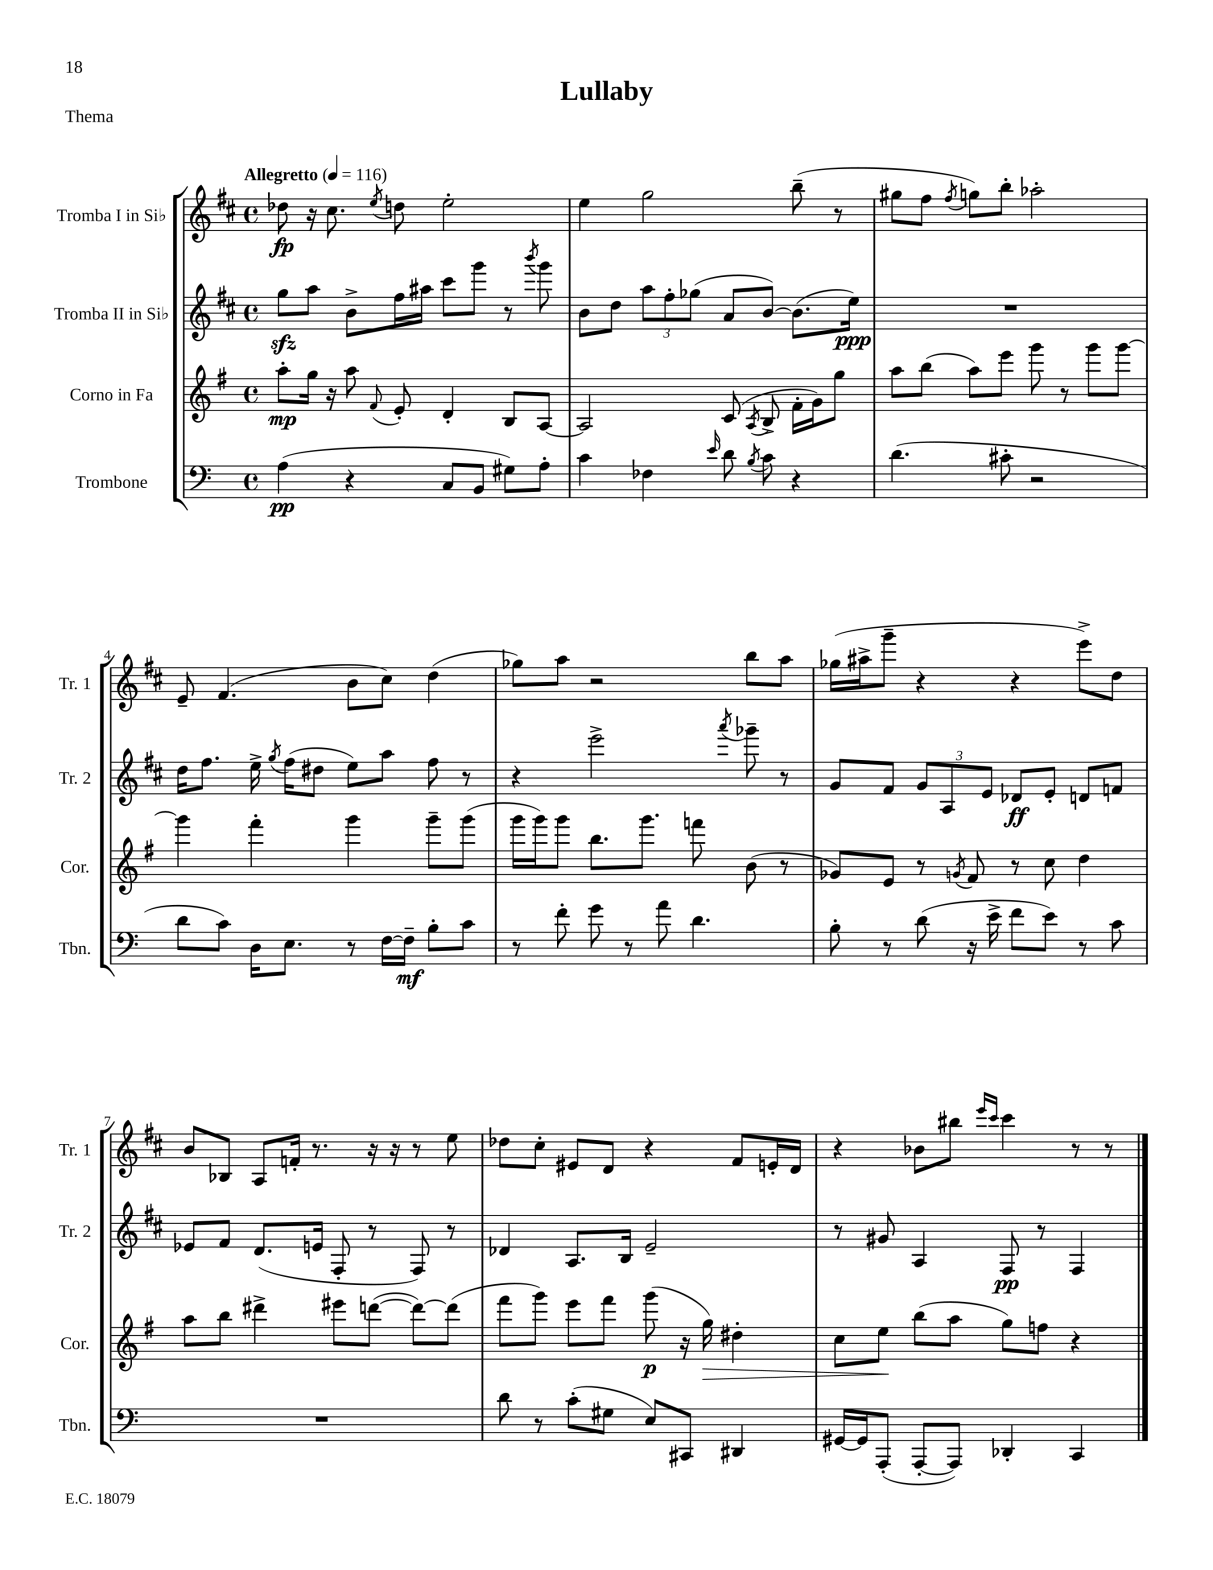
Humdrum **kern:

**kern	**kern	**kern	**kern
*staff4	*staff3	*staff2	*staff1
*clefF4	*clefG2	*clefG2	*clefG2
*k[]	*k[f#]	*k[f#c#]	*k[f#c#]
*M4/4	*M4/4	*M4/4	*M4/4
*met(c)	*met(c)	*met(c)	*met(c)
*MM116	*MM116	*MM116	*MM116
(4A	8aa'	8gg	8dd-
.	16gg	8aa	16r
.	16r	.	8.cc#
4r	8aa	8b^	.
.	8qqf#	.	8qee
.	8e'	16ff#	8dd
.	.	16aa#	.
8C	4d'	8ccc#	2ee'
8BB	.	8ggg	.
8G#)	8B	8r	.
.	.	8qbbb	.
8A'	[8A	8ggg	.
=	=	=	=
4c	2A]	8b	4ee
.	.	8dd	.
4F-	.	12aa	2gg
.	.	12ff#'	.
.	.	(12gg-	.
16qqe	.	.	.
8d	(8c	8a	.
8qB	8qA	.	.
8c	8B^	[8b)	.
4r	16f#'	(8.b]	(8bb~
.	16g)	.	.
.	8gg	.	8r
.	.	16ee)	.
=	=	=	=
(4.d	8aa	1r	8gg#
.	(8bb	.	8ff#
.	.	.	8qff#
.	8aa)	.	8gg)
8c#'	8eee	.	8bb'
2r	8ggg	.	2aa-'
.	8r	.	.
.	8ggg	.	.
.	[8ggg	.	.
=	=	=	=
8d	4ggg]	16dd	8e~
.	.	8.ff#	.
8c)	.	.	(4.f#
16D	4fff#'	16ee^	.
.	.	8qgg	.
8.E	.	(16ff#	.
.	.	8dd#	.
8r	4ggg	8ee)	8b
[16F	.	8aa	8cc#)
16F~]	.	.	.
8B'	8ggg~	8ff#	(4dd
8c	(8ggg	8r	.
=	=	=	=
8r	16ggg	4r	8gg-)
.	16ggg)	.	.
8f'	8ggg	.	8aa
8g	8.bb	2eee^	2r
8r	.	.	.
.	8.ggg	.	.
8a	.	.	.
4.d	8fff	.	.
.	.	8qaaa	.
.	(8b	8ggg-~	8bb
.	8r	8r	8aa
=	=	=	=
8B'	8g-)	8g	(16gg-
.	.	.	16aa#^
8r	8e	8f#	8ggg~
(8d	8r	12g	4r
.	.	12A	.
.	8qg	.	.
16r	8f#	.	.
.	.	12e	.
16e^	.	.	.
8f	8r	8d-	4r
8e)	8cc	8e'	.
8r	4dd	8d	8eee^)
8c	.	8f	8dd
=	=	=	=
1r	8aa	8e-	8b
.	8bb	8f#	8B-
.	4ddd#^	(8.d	8A
.	.	.	16f'
.	.	16e	8.r
.	8eee#	8F#'	.
.	([8ddd	8r	16r
.	.	.	16r
.	8ddd_)	8F#)	8r
.	(8ddd]	8r	8ee
=	=	=	=
8d	8fff#	4d-	8dd-
8r	8ggg)	.	8cc#'
(8c'	8eee	8.A	8e#
8G#	8fff#	.	8d
.	.	16B	.
8E)	(8ggg	2e~	4r
8CC#	16r	.	.
.	16gg)	.	.
4DD#	4dd#'	.	8f#
.	.	.	16e'
.	.	.	16d
=	=	=	=
[16GG#	8cc	8r	4r
16GG#]	.	.	.
(8AAA'	8ee	8g#	.
[8AAA'	(8bb	4A	8b-
8AAA])	8aa	.	8bb#
.	.	.	16qqeee
.	.	.	16qqccc#
4DD-'	8gg)	8F#	4ccc#
.	8ff	8r	.
4CC	4r	4F#	8r
.	.	.	8r
==	==	==	==
*-	*-	*-	*-
